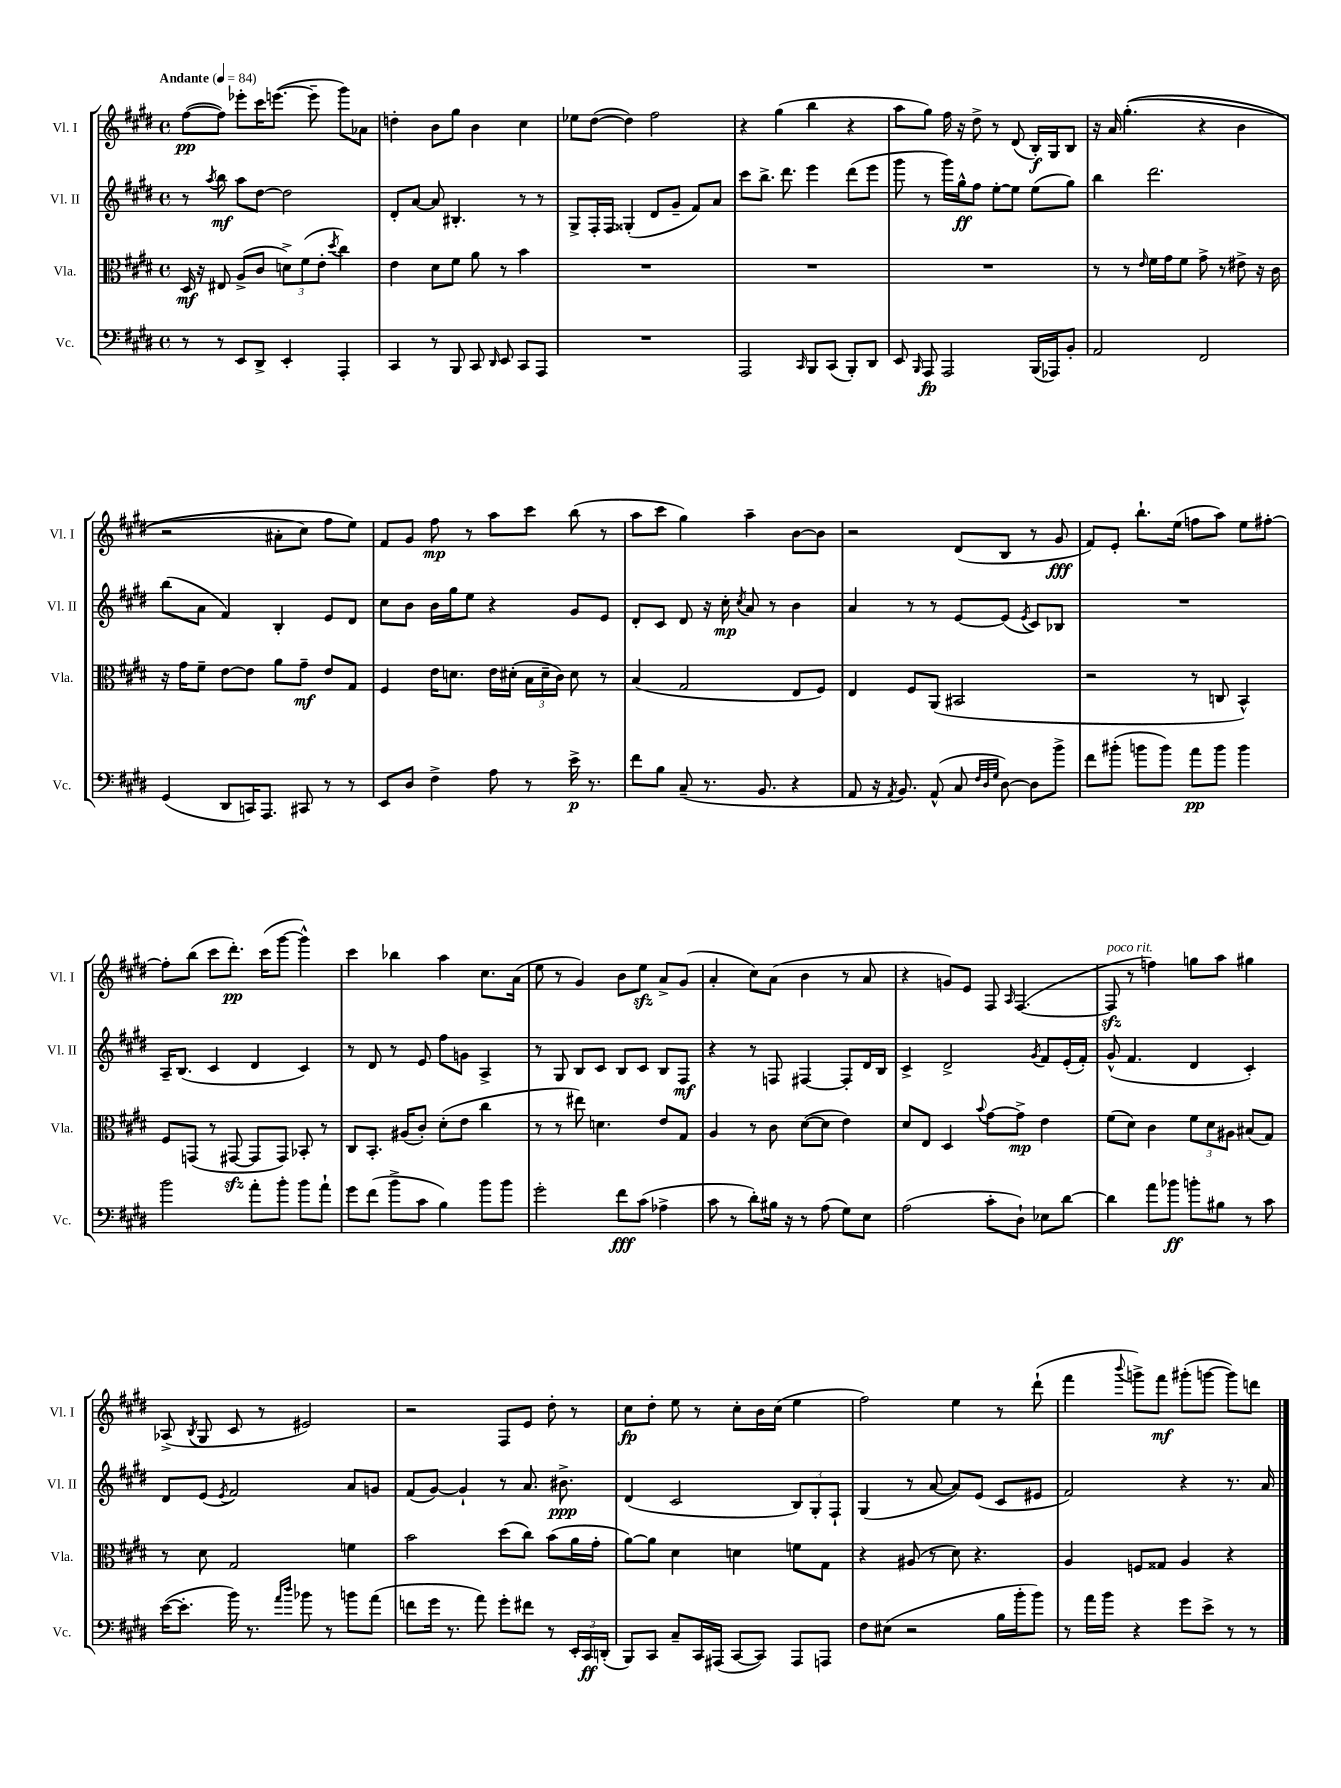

**kern	**kern	**kern	**kern
*staff4	*staff3	*staff2	*staff1
*clefF4	*clefC3	*clefG2	*clefG2
*k[f#c#g#d#]	*k[f#c#g#d#]	*k[f#c#g#d#]	*k[f#c#g#d#]
*M4/4	*M4/4	*M4/4	*M4/4
*met(c)	*met(c)	*met(c)	*met(c)
*MM84	*MM84	*MM84	*MM84
8r	16D#	8r	([8ff#
.	16r	.	.
.	.	8qaa	.
8r	8E#	8bb	8ff#])
8EE	(8A^	8aa	8eee-'
8DD#^	8c#	[8dd#	16ccc#
.	.	.	([8.eee
4EE'	12d^)	2dd#]	.
.	(12f#	.	.
.	.	.	8eee~]
.	12e'	.	.
.	8qdd#	.	.
4AAA'	4cc#)	.	8ggg#)
.	.	.	8a-
=	=	=	=
4CC#	4e	8d#'	4dd'
.	.	[8a	.
8r	8d#	8a]	8b
8BBB	8f#	4.B#'	8gg#
8CC#	8a	.	4b
16qqDD#	.	.	.
8EE	8r	.	.
8CC#	4b	8r	4cc#
8AAA	.	8r	.
=	=	=	=
1r	1r	8G#^	8ee-
.	.	16F#'	([8dd#
.	.	16F#	.
.	.	(4G##'	4dd#])
.	.	8d#	2ff#
.	.	8g#~	.
.	.	8f#)	.
.	.	8a	.
=	=	=	=
2AAA	1r	8ccc#	4r
.	.	8.bb^	.
.	.	.	(4gg#
.	.	8.ddd#	.
16qqCC#	.	.	.
8BBB	.	4eee	4bb
(8CC#	.	.	.
8BBB')	.	(8ddd#	4r
8DD#	.	8eee	.
=	=	=	=
8EE	1r	8ggg#	8aa
16qqBBB	.	.	.
8AAA	.	8r	8gg#)
2AAA	.	16ggg#)	16ff#
.	.	16gg#^^	16r
.	.	8ff#	8dd#^
.	.	[8ee'	8r
.	.	8ee]	(8d#
(16BBB	.	(8ee	16B')
16AAA-)	.	.	16G#
8BB'	.	8gg#)	8B
=	=	=	=
2AA	8r	4bb	16r
.	.	.	16a
.	8r	.	&((4.gg#'
.	16qqe	.	.
.	16f#	2.ddd#	.
.	16g#	.	.
.	8f#	.	.
2FF#	8g#^	.	4r
.	8r	.	.
.	8e#^	.	4b
.	16r	.	.
.	16c#	.	.
=	=	=	=
(4GG#	16r	(8bb	2r
.	16g#	.	.
.	8f#~	8a	.
8DD#	[8e	4f#)	.
16CC)	8e]	.	.
8.AAA	.	.	.
.	8a	4B'	8a#'
8CC#	8g#~	.	8cc#)
8r	8e	8e	8ff#
8r	8G#	8d#	8ee&)
=	=	=	=
8EE	4F#	8cc#	8f#
8D#	.	8b	8g#
4F#^	16e	16b	8ff#
.	8.d	16gg#	.
.	.	8ee	8r
8A	16e	4r	8aa
.	(16d#'	.	.
8r	24B	.	8ccc#
.	24d#~	.	.
.	24c#)	.	.
16e^	8d#	8g#	(8bb
8.r	.	.	.
.	8r	8e	8r
=	=	=	=
8f#	(4B	8d#'	8aa
8B	.	8c#	8ccc#
(8C#~	2G#	8d#	4gg#)
8.r	.	16r	.
.	.	16cc#'	.
.	.	8qcc#	.
.	.	8a	4aa~
8.BB	.	.	.
.	.	8r	.
4r	8E	4b	[8b
.	8F#)	.	8b]
=	=	=	=
8AA	4E	4a	2r
16r	.	.	.
8qAA	.	.	.
8.BB)	.	.	.
.	8F#	8r	.
(8AA^^	(8AA	8r	.
8C#	2BB#	[8e	(8d#
32qqF#	.	.	.
32qqD#	.	.	.
32qqG#	.	.	.
[8D#)	.	(8e]	8B
.	.	8qe	.
8D#]	.	8c#)	8r
8b^	.	8B-	8g#
=	=	=	=
8f#	2r	1r	8f#)
(8b#'	.	.	8e'
8b	.	.	8.bb`
8b)	.	.	.
.	.	.	(16ee
8a	8r	.	8ff
8b	8C	.	8aa)
4b	4BB^^)	.	8ee
.	.	.	[8ff#'
=	=	=	=
2b	8F#	16A~	8ff#']
.	.	(8.B	.
.	(8GG	.	(8bb
.	8r	4c#	8ccc#
.	[8GG#	.	8.ddd#')
8a'	8GG#]	4d#	.
.	.	.	(16ccc#
8b'	8GG#)	.	[8ggg#
8b	8BB-'	4c#)	4ggg#^^])
8a`	8r	.	.
=	=	=	=
8g#	8C#	8r	4ccc#
(8f#	8.BB'	8d#	.
8b^	.	8r	4bb-
.	(16A#	.	.
8c#	8c#')	8e	.
4B)	(8d#'	8ff#	4aa
.	8e	8g	.
8b	4cc#	4A^	8.cc#
8b	.	.	.
.	.	.	(16a
=	=	=	=
2g#'	8r	8r	8ee
.	8r	8G#	8r
.	8ee#)	8B	4g#)
.	4.d	8c#	.
8f#	.	8B	8b
(8c#	.	8c#	8ee
4A-^	8e	8B	8a^
.	8G#	8F#	(8g#
=	=	=	=
8c#	4A	4r	4a'
8r	.	.	.
8d#')	8r	8r	8cc#)
16B#	8c#	8F	(8a
16r	.	.	.
8r	([8d#	[4F#	4b
(8A	8d#]	.	.
8G#)	4e)	8F#']	8r
8E	.	16d#	8a
.	.	16B	.
=	=	=	=
(2A	8d#	4c#^	4r
.	8E	.	.
.	4D#	2d#^	8g)
.	.	.	8e
.	8qqb	.	.
8c#'	[8g#	.	8F#
.	.	.	16qqA
8D#`)	8g#^]	.	([4.F#
.	.	8qg#	.
8E-	4e	8f#	.
[8d#	.	(16e'	.
.	.	16f#')	.
=	=	=	=
4d#]	(8f#	(8g#^^	8F#]
.	8d#)	4.f#	8r
8a	4c#	.	4ff)
8b-	.	.	.
8b'	12f#	4d#	8gg
.	12d#	.	.
8B#	.	.	8aa
.	12A#	.	.
8r	(8B#	4c#')	4gg#
8c#	8G#)	.	.
=	=	=	=
([16e	8r	8d#	(8A-^
8.e']	.	.	.
.	.	.	8qB
.	8d#	(8e	8G#
.	.	8qe	.
16b)	2G#	2f#)	8c#
8.r	.	.	.
.	.	.	8r
16qqa	.	.	.
16qqdd#	.	.	.
8b-	.	.	2e#)
8r	.	.	.
8b	4f	8a	.
(8a	.	8g	.
=	=	=	=
8f	2b	(8f#	2r
16g#	.	[8g#)	.
8.r	.	.	.
.	.	4g#`]	.
8a)	.	.	.
8g#'	(8dd#	8r	8F#
8f#	8cc#)	8.a	8e
8r	(8b	.	8dd#'
.	.	8.b#^	.
24EE'	16a	.	8r
24CC#	.	.	.
.	16g#'	.	.
(24DD'	.	.	.
=	=	=	=
8BBB)	[8a)	(4d#	8cc#
8CC#	8a]	.	8dd#'
8C#~	4d#	2c#	8ee
16CC#	.	.	8r
(16AAA#	.	.	.
[8CC#	4d	.	8cc#'
8CC#])	.	.	16b
.	.	.	(16cc#
8AAA#	8f	12B)	4ee
.	.	12G#'	.
8AAA	8G#	.	.
.	.	12F#`	.
=	=	=	=
8F#	4r	(4G#	2ff#)
(8E#	.	.	.
2r	(8A#	8r	.
.	8r	[8a	.
.	8d#)	8a])	4ee
.	4.r	(8e	.
16B	.	8c#	8r
16b'	.	.	.
8b)	.	8e#	(8ddd#`
=	=	=	=
8r	4A	2f#)	4fff#
16a	.	.	.
16b	.	.	.
.	.	.	8qqbbb
4r	8F	.	8ggg^)
.	8G##	.	8fff#
8g#	4A	4r	(8ggg#'
8e^	.	.	[8ggg
8r	4r	8.r	8ggg])
8r	.	.	8ddd
.	.	16a	.
==	==	==	==
*-	*-	*-	*-
